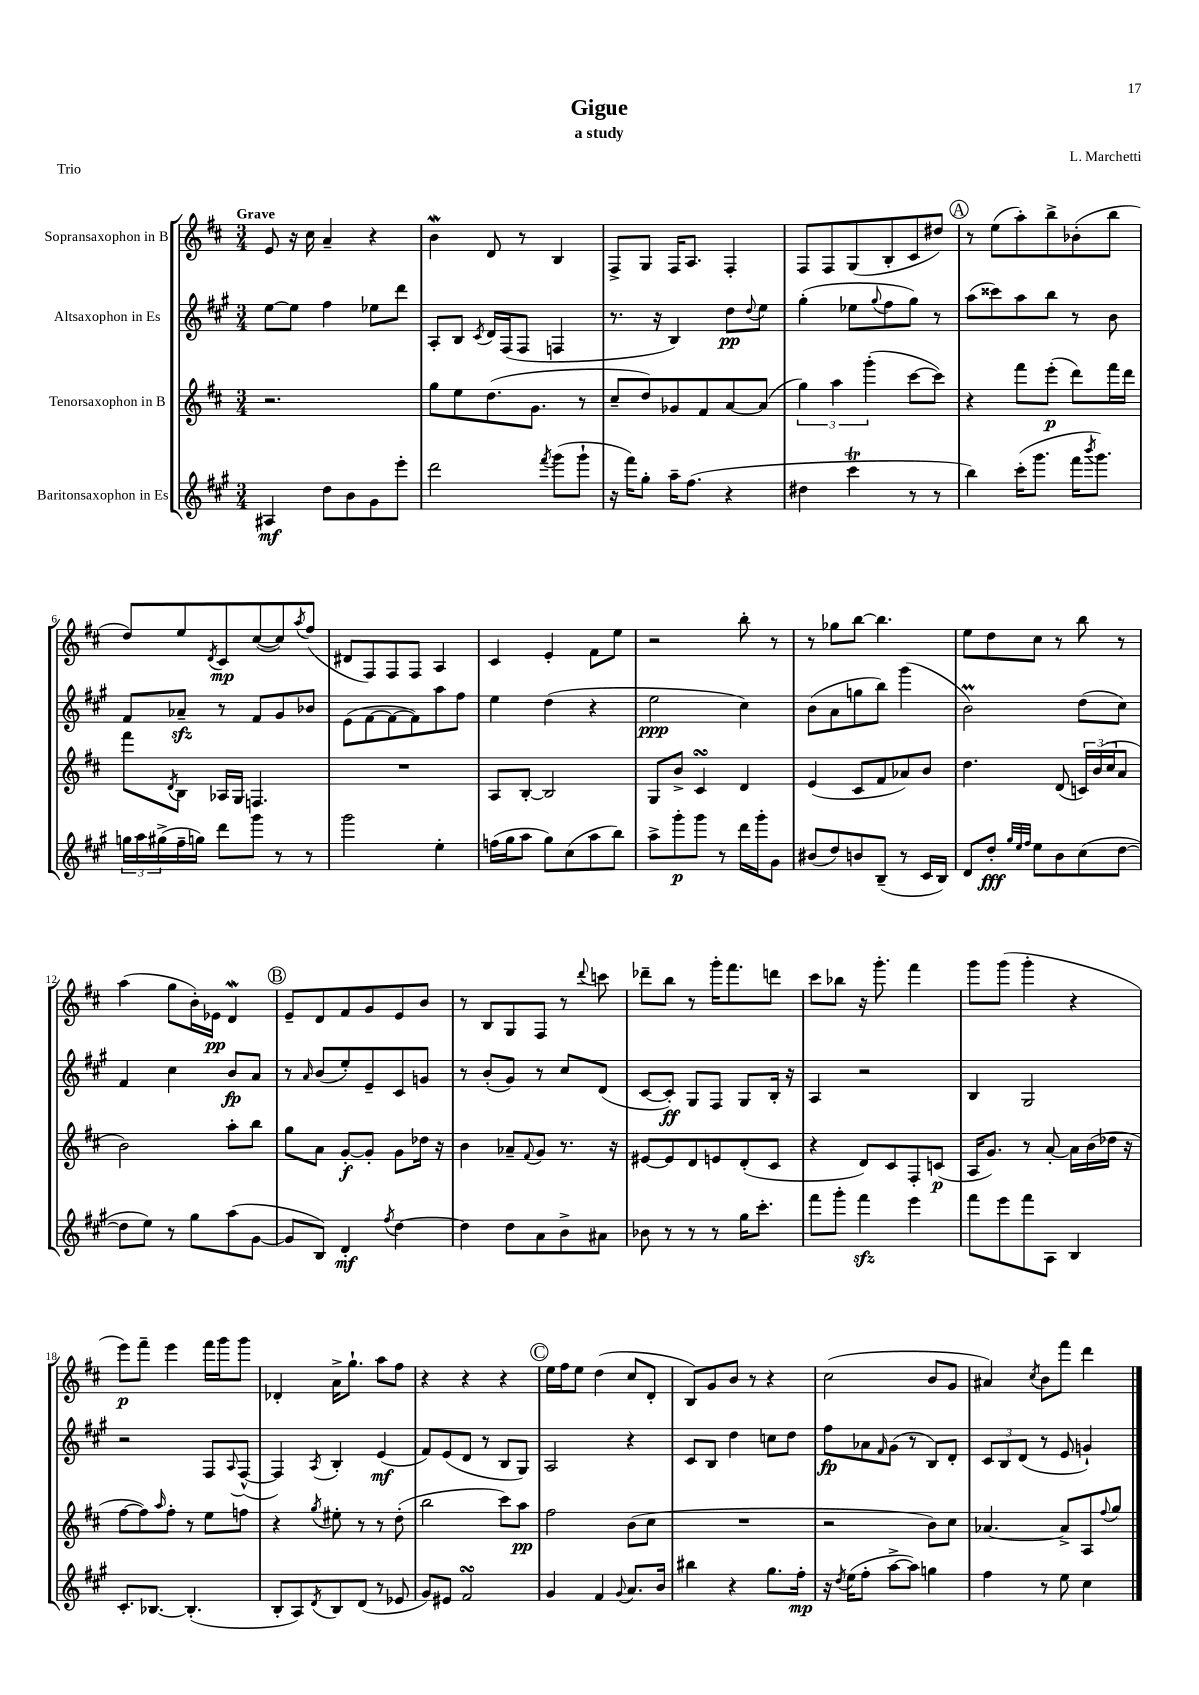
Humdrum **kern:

**kern	**kern	**kern	**kern
*staff4	*staff3	*staff2	*staff1
*clefG2	*clefG2	*clefG2	*clefG2
*k[f#c#g#]	*k[f#c#]	*k[f#c#g#]	*k[f#c#]
*M3/4	*M3/4	*M3/4	*M3/4
4A#/	2.r	[8ee\L	8e/
.	.	8ee\]J	16r
.	.	.	16cc#\
8dd\L	.	4ff#\	4a~/
8b\	.	.	.
8g#\	.	8ee-\L	4r
8eee'\J	.	8ddd\J	.
=	=	=	=
2ddd\	8gg\L	8A'/L	4b\
.	8ee\	8B/J	.
.	.	8qc#/	.
.	(8.dd\	16d/LL	8d/
.	.	(16F#/J	.
.	.	8F#/J	8r
.	8.g\J	.	.
8qfff#/	.	.	.
(8ggg#\L	.	4F/	4B/
8ggg#`\J	8r	.	.
=	=	=	=
16r	8cc#~/L	8.r	8F#^/L
16fff#\LK)	.	.	.
8gg#'\J	8dd/)	.	8G/J
.	.	16r	.
16aa~\LK	8g-/	4B/)	16F#/LK
(8.ff#\J	.	.	8.A/J
.	8f#/	.	.
4r	[8a/	8dd\L	4F#'/
.	.	8qqdd/	.
.	(8a/]J	8ee\J	.
=	=	=	=
4dd#\	6gg\)	(4gg#'\	8F#/L
.	.	.	8F#/
.	6aa\	.	.
4ccc#\	.	8ee-\L	(8G/
.	(6ggg'\	.	.
.	.	8qqgg#/	.
.	.	8ff#\	8B'/
8r	[8ccc#\L	8gg#\J)	8c#/
8r	8ccc#\]J)	8r	8dd#/J)
=	=	=	=
4bb\)	4r	(8aa\L	8r
.	.	8ccc##\)	(8ee\L
(16ccc#'\LK	8fff#\L	8aa\	8aa'\)
8.ggg#\J	.	.	.
.	(8eee'\J	8bb\J	8bb^\
16fff#\LK	8ddd\L)	8r	(8b-'\
8qbbb/	.	.	.
8.ggg#\J)	.	.	.
.	16fff#\L	8b\	8bb\J
.	16ddd\JJ	.	.
=	=	=	=
24gg\LL	8fff#\L	8f#/L	8dd/L)
24aa\	.	.	.
(24gg#^\	.	.	.
.	8qd/	.	.
16ff#~\	8B\J	8a-~/J	8ee/
16gg\JJ)	.	.	.
.	.	.	8qd/
8ddd\L	16A-/LL	8r	8c#/
.	16G/JJ	.	.
8ggg#\J	4.F/	8f#/L	([8cc#/
8r	.	8g#/	8cc#/])
.	.	.	8qaa/
8r	.	8b-/J	(8ff#/J
=	=	=	=
2ggg#\	2.r	(8e\L	8d#/L
.	.	[8f#\	8F#/)
.	.	8f#\_	8F#/
.	.	8f#\])	8F#/J
4ee'\	.	8aa\	4A/
.	.	8ff#\J	.
=	=	=	=
(16ff\LL	8A/L	4ee\	4c#/
16gg#\J	.	.	.
8aa\J	[8B'/J	.	.
8gg#\L)	2B/]	(4dd\	4e'/
(8cc#\	.	.	.
8aa\	.	4r	8f#\L
8bb\J)	.	.	8ee\J
=	=	=	=
8aa^\L	8G/L	2ee\	2r
8ggg#'\	8b^/J	.	.
8ggg#\J	4c#/	.	.
8r	.	.	.
16ddd\LL	4d/	4cc#\)	8bb'\
16ggg#'\J	.	.	.
8g#\J	.	.	8r
=	=	=	=
(8b#/L	(4e/	(8b\L	8r
8dd/)	.	8a\	8gg-\L
8b/	8c#/L	8gg\	[8bb\J
(8B~/J	8f#/	8bb\J)	4.bb\]
8r	8a-/)	(4ggg#\	.
16c#/LL	8b/J	.	.
16B/JJ)	.	.	.
=	=	=	=
8d/L	4.dd\	2b\)	8ee\L
8dd'/J	.	.	8dd\
32qqgg#/LLL	.	.	.
32qqee/	.	.	.
32qqff#/JJJ	.	.	.
8ee\L	.	.	8cc#\J
8b\	(8d/	.	8r
(8cc#\	24c/LL)	(8dd\L	8bb\
.	(24b/	.	.
.	24cc#/J	.	.
[8dd\J	8a/J	8cc#\J)	8r
=	=	=	=
8dd\]L	2b\)	4f#/	(4aa\
8ee\J)	.	.	.
8r	.	4cc#\	8gg\L
8gg#\L	.	.	16b'\L)
.	.	.	16e-\JJ
(8aa\	8aa'\L	8b/L	4d/
[8g#\J	8bb\J	8a/J	.
=	=	=	=
8g#/]L	8gg\L	8r	8e~/L
.	.	16qqa/	.
8B/J)	8a\J	(8b/L	8d/
4d'/	[8g'/L	8ee'/)	8f#/
.	8g'/]J	8e~/	8g/
8qff#/	.	.	.
[4dd\	8g\L	8c#/	8e/
.	16dd-\Jk	8g/J	8b/J
.	16r	.	.
=	=	=	=
4dd\]	4b\	8r	8r
.	.	(8b'/L	8B/L
8dd\L	8a-~/L	8g#/J)	8G/
.	8qqf#/	.	.
8a\	8g/J	8r	8F#/J
8b^\	8.r	8cc#/L	8r
.	.	.	8qqddd/
8a#\J	.	(8d/J	8ccc\
.	16r	.	.
=	=	=	=
8b-\	[8e#/L	[8c#/L	8ddd-~\L
8r	8e#/]	8c#'/]J)	8bb\J
8r	8d/	8G#/L	8r
8r	8e/	8F#/J	16ggg'\LK
.	.	.	8.fff#\
16gg#\LK	(8d'/	8G#/L	.
8.ccc#'\J	.	.	.
.	8c#/J	16B'/Jk	8ddd\J
.	.	16r	.
=	=	=	=
8fff#\L	4r	4A/	8ccc#\L
8ggg#'\J	.	.	8bb-\J
4fff#\	8d/L)	2r	16r
.	.	.	8.ggg'\
.	8c#/	.	.
4eee\	8F#'/	.	4fff#\
.	(8c/J	.	.
=	=	=	=
8fff#\L	16A/LK	4B/	8ggg\L
.	8.g/J)	.	.
8eee\	.	.	(8ggg\J
8fff#\	8r	2G#/	4ggg'\
8A\J	[8a'/	.	.
4B/	16a\]LL	.	4r
.	(16b\	.	.
.	16dd-\JJ	.	.
.	16r	.	.
=	=	=	=
8.c#'/L	[8ff#\L	2r	8eee\L)
.	8ff#\])	.	8fff#~\J
[8.B-/J	.	.	.
.	16qqaa/	.	.
.	8ff#'\J	.	4eee\
(4.B-'/]	8r	.	.
.	8ee\L	8F#/L	16fff#\LL
.	.	.	16ggg\J
.	.	8qqA/	.
.	8ff\J	([8F#^^/J	8ggg\J
=	=	=	=
8B'/L	4r	4F#/])	4d-'/
8A/)	.	.	.
8qd/	8qgg/	8qA/	.
8B/	8ee#'\	4B'/	16a^\LK
.	.	.	8.gg`\J
(8d/J	8r	.	.
8r	8r	(4e/	8aa\L
8e-/	(8dd'\	.	8ff#\J
=	=	=	=
8g#/L)	2bb\	8f#/L)	4r
8e#/J	.	(8e/	.
2f#/	.	8d/J	4r
.	.	8r	.
.	8ccc#\L)	8B/L	4r
.	8aa\J	8G#/J)	.
=	=	=	=
4g#/	2ff#\	2A/	16ee\LL
.	.	.	16ff#\J
.	.	.	8ee\J
4f#/	.	.	(4dd\
8qqg#/	.	.	.
8.a/L	(8b\L	4r	8cc#/L
.	8cc#\J	.	8d'/J
16b/Jk	.	.	.
=	=	=	=
4bb#\	2.r	8c#/L	8B/L)
.	.	8B/J	8g/
4r	.	4dd\	8b/J
.	.	.	8r
8.gg#\L	.	8cc\L	4r
.	.	8dd\J	.
16ff#'\Jk	.	.	.
=	=	=	=
16r	2r	8ff#\L	(2cc#\
8qdd/	.	.	.
(16ee\LK	.	.	.
8ff#'\J	.	8a-\	.
.	.	16qqf#/	.
[8aa^\L	.	(8g#\J	.
8aa\]J)	.	8r	.
4gg\	8b\L)	8B/L)	8b/L
.	8cc#\J	8d'/J	8g/J
=	=	=	=
4ff#\	[4.a-/	12c#/L	4a#/)
.	.	12B/	.
.	.	(12d/J	.
.	.	.	8qcc#/
8r	.	8r	8b\L
8ee\	8a-^/]L	8e/	8fff#\J
4cc#\	8A/	4g`/)	4ddd\
.	8qqff#/	.	.
.	8gg/J	.	.
==	==	==	==
*-	*-	*-	*-
